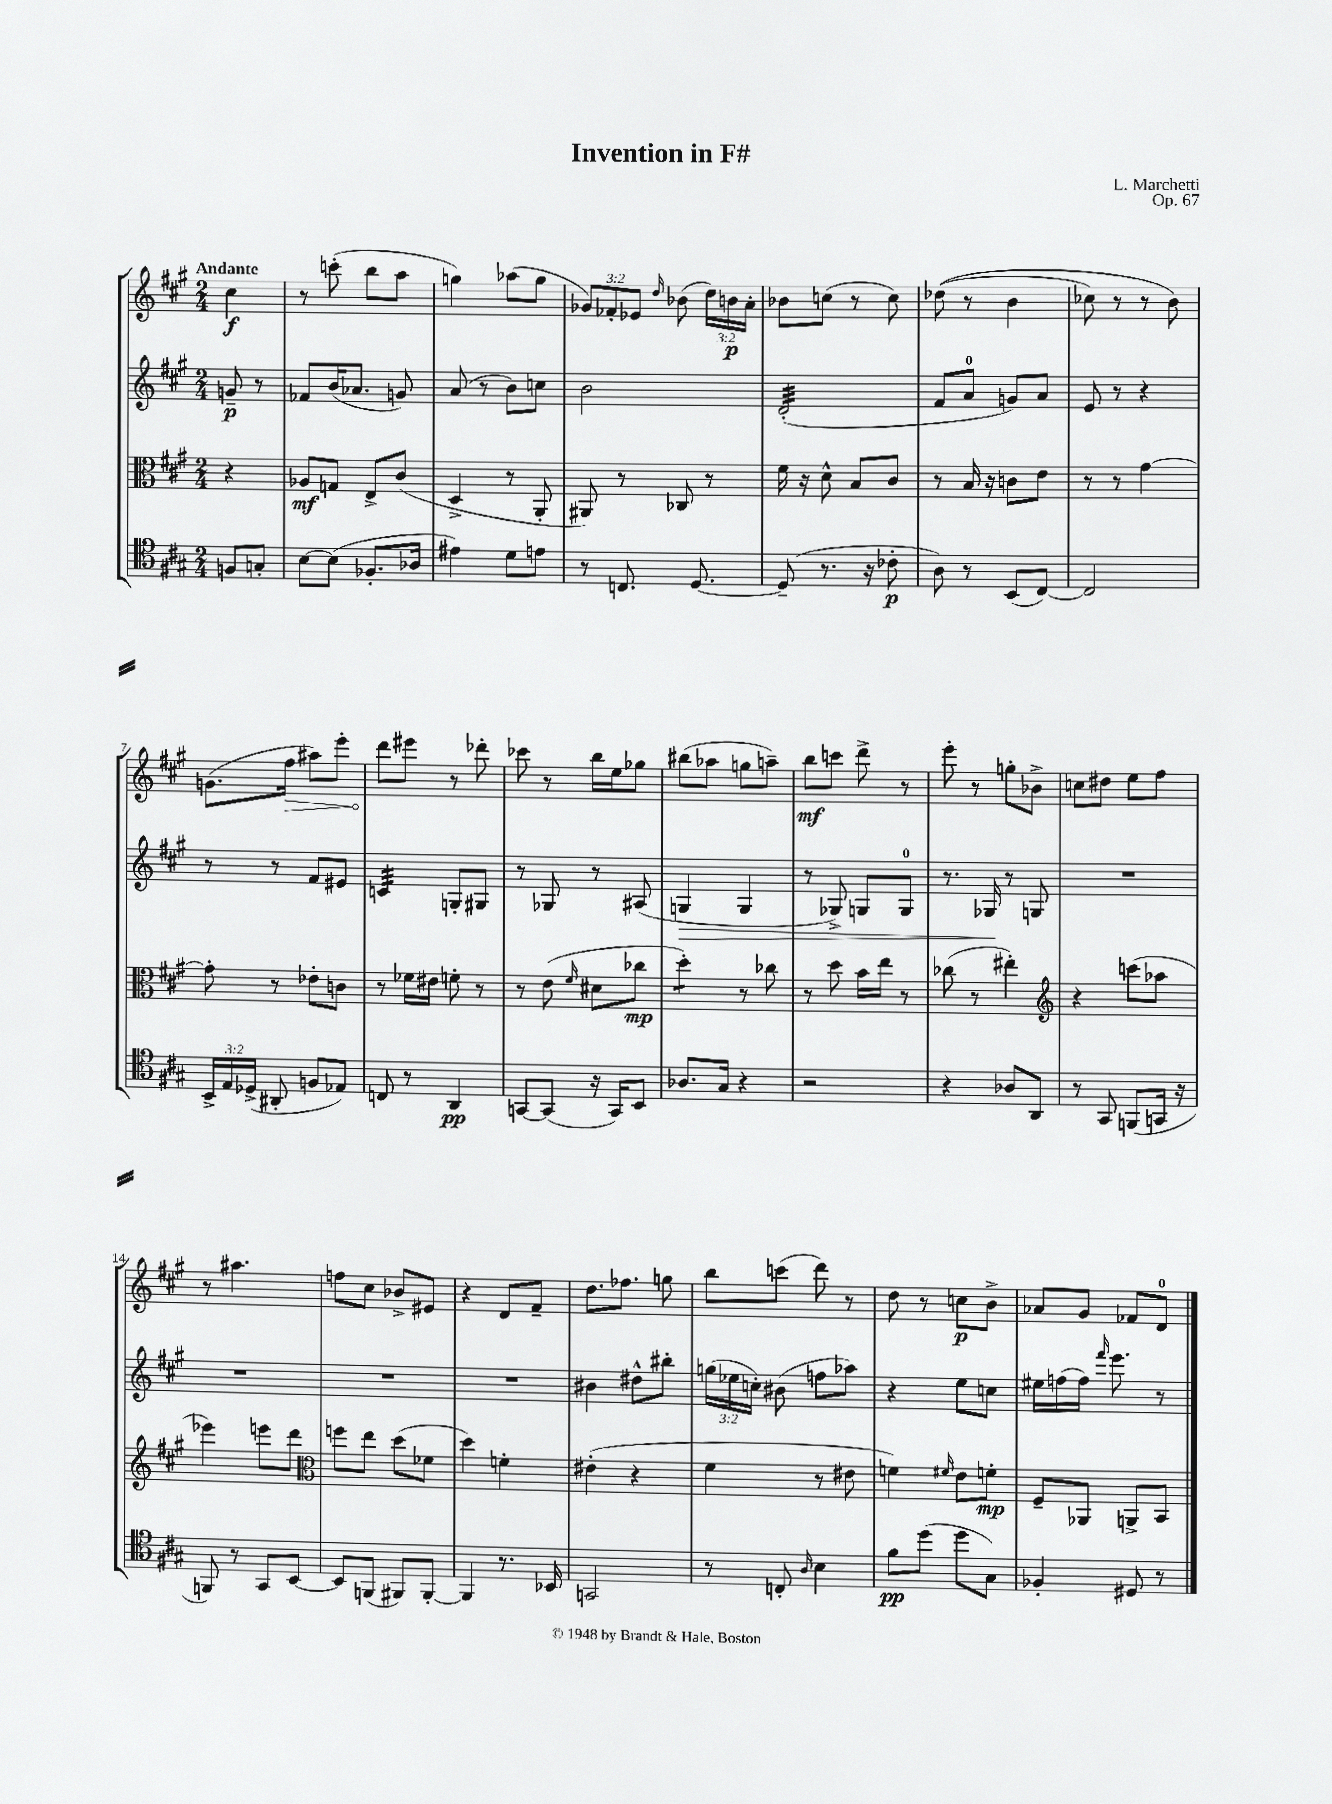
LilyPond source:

\header { title = "Invention in F#" composer = "L. Marchetti" opus = "Op. 67" }
<<
\new StaffGroup <<
\new Staff = "s0" {
    \clef treble \key a \major \numericTimeSignature \time 2/4 \override Staff.TupletNumber.text = #tuplet-number::calc-fraction-text \partial 4 \tempo "Andante"
    \autoBeamOff cis''4\f |
    r8 c'''8-.( b''8[ a''8] |
    g''4) aes''8[( g''8] |
    \tuplet 3/2 { ges'8[) fes'8-. ees'8] } \grace { d''16 } bes'8( \tuplet 3/2 { d''16[) b'16\p a'16]-. } |
    bes'8[ c''8]( r8 c''8) |
    des''8(\( r8 b'4 |
    ces''8) r8 r8 b'8\) |
    g'8.[( \once \override Hairpin.circled-tip = ##t fis''16]\> ais''8[) e'''8]-. |
    d'''8[\! eis'''8] r8 des'''8-. |
    ces'''8 r8 b''16[ e''16 ges''8] |
    bis''8[( aes''8] g''8[ a''8]--) |
    b''8[\mf c'''8] d'''8-> r8 |
    e'''8-. r8 g''8[-. bes'8]-> |
    c''8[ dis''8] e''8[ fis''8] |
    r8 ais''4. |
    f''8[ cis''8] bes'8[-> eis'8] |
    r4 d'8[ fis'8]-- |
    d''8.[ fes''8.] g''8 |
    b''8[ c'''8]( d'''8) r8 |
    d''8 r8 c''8[\p b'8]-> |
    aes'8[ gis'8] fes'8[ d'8]-0 \bar "|." |
}
\new Staff = "s1" {
    \clef treble \key a \major \numericTimeSignature \time 2/4 \override Staff.TupletNumber.text = #tuplet-number::calc-fraction-text \partial 4
    \autoBeamOff g'8--\p r8 |
    fes'8[ b'16( aes'8.] g'8) |
    a'8( r8 b'8[) c''8] |
    b'2 |
    d'2:32-.( |
    fis'8[ a'8]-0 g'8[) a'8] |
    e'8 r8 r4 |
    r8 r8 fis'8[ eis'8] |
    c'4:32 g8[-. gis8] |
    r8 ges8 r8 ais8( |
    g4\> g4 |
    r8 ges8->) g8[ g8]-0 |
    r8. ges16\! r8 g8 |
    R2 |
    R2 |
    R2 |
    R2 |
    bis'4 dis''8[-^ bis''8]-. |
    \tuplet 3/2 { g''16[( ees''16 c''16]-.) } bis'8( f''8[ aes''8]) |
    r4 e''8[ c''8] |
    eis''16[ f''16( f''16]) \grace { fis'''16 } e'''8. r8 \bar "|." |
}
\new Staff = "s2" {
    \clef alto \key a \major \numericTimeSignature \time 2/4 \partial 4
    \autoBeamOff r4 |
    aes8[\mf g8] e8[-> cis'8]( |
    d4-> r8 a,8-. |
    ais,8) r8 ces8 r8 |
    fis'16 r16 d'8-^ b8[ cis'8] |
    r8 b16 r16 c'8[ e'8] |
    r8 r8 gis'4~ |
    gis'8-. r8 ees'8[-. c'8] |
    r8 fes'16[ eis'16] f'8-. r8 |
    r8 e'8( \grace { fis'16 } dis'8[ ces''8]\mp |
    d''4:8-.) r8 ces''8 |
    r8 d''8 b'16[ e''16] r8 |
    ces''8( r8 eis''4-.) |
    \clef treble r4 c'''8[( aes''8] |
    ees'''4) e'''8[ d'''8] |
    \clef alto f''8[ e''8] d''8[( fes'8] |
    d''4) f'4-. |
    eis'4-.( r4 |
    fis'4 r8 eis'8 |
    f'4) \grace { fis'16 } e'8[ f'8]-.\mp |
    fis8[-- aes,8] a,8[-> b,8] \bar "|." |
}
\new Staff = "s3" {
    \clef tenor \key a \major \numericTimeSignature \time 2/4 \override Staff.TupletNumber.text = #tuplet-number::calc-fraction-text \partial 4
    \autoBeamOff f8[ g8]-. |
    b8[~ b8]( fes8.[-. aes16] |
    eis'4) d'8[ e'8] |
    r8 c8. d8.~ |
    d8--( r8. r16 ces'8-.\p |
    a8) r8 b,8[( cis8]~) |
    cis2 |
    \tuplet 3/2 { b,16[-> e16 des16]->( } ais,8-. f8[ ees8]) |
    c8 r8 a,4\pp |
    g,8[~ g,8]( r16 g,16[) b,8] |
    aes8.[ gis16] r4 |
    r2 |
    r4 aes8[ a,8] |
    r8 gis,8 f,8[( g,16] r16 |
    f,8) r8 gis,8[ b,8]~ |
    b,8[ f,8]( fis,8[) fis,8]~-. |
    fis,4 r8. bes,16 |
    g,2 |
    r8 c8-. \grace { a16 } b4 |
    fis'8[\pp d''8]( d''8[ gis8]) |
    fes4-. dis8 r8 \bar "|." |
}
>>
>>
